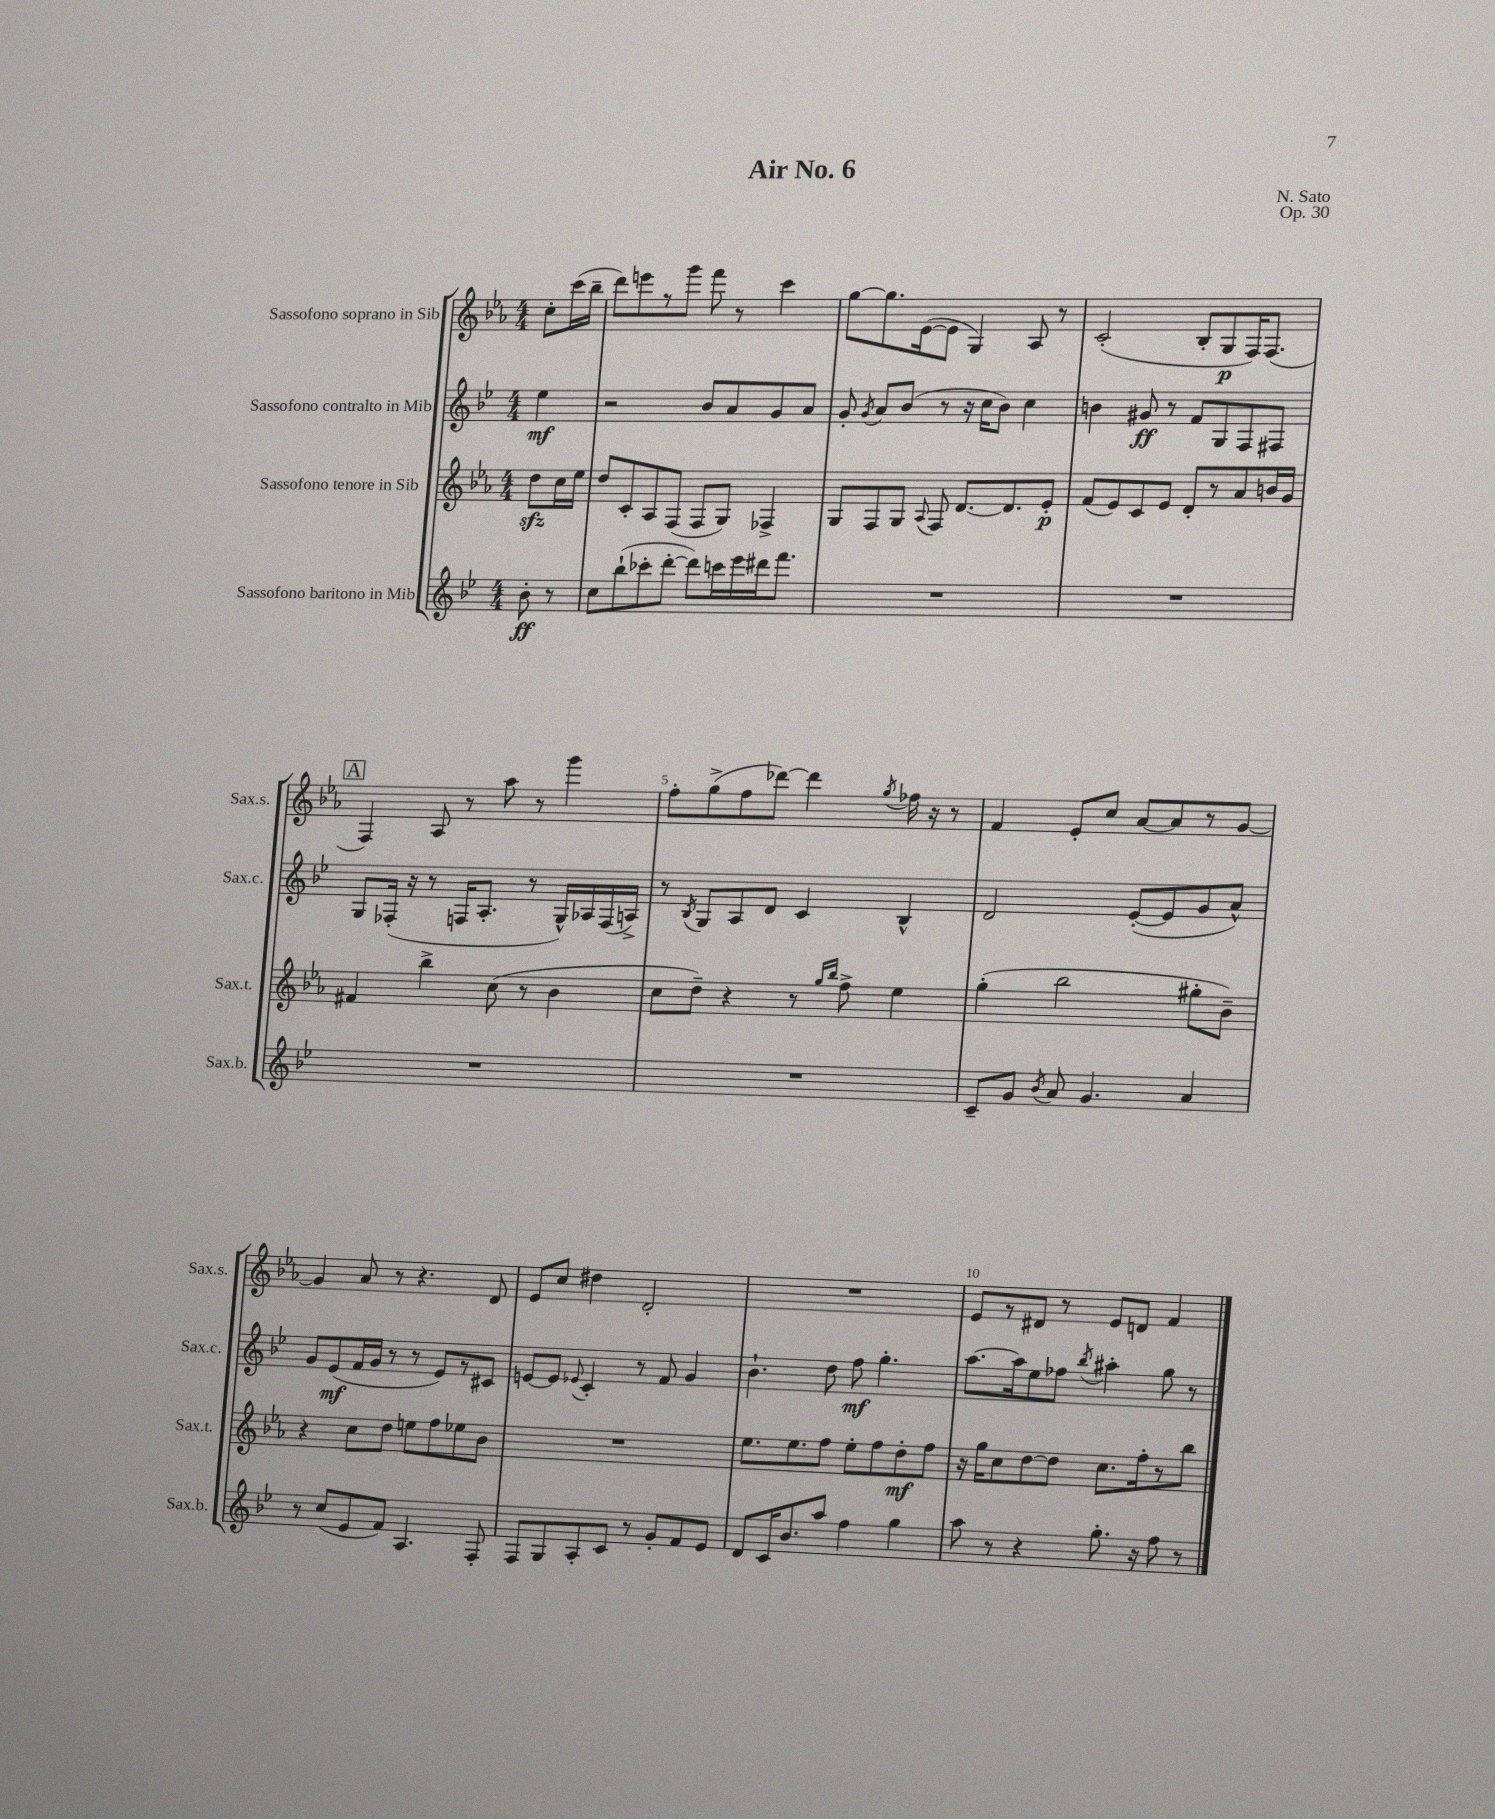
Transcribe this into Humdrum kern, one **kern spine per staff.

**kern	**kern	**kern	**kern
*staff4	*staff3	*staff2	*staff1
*clefG2	*clefG2	*clefG2	*clefG2
*k[b-e-]	*k[b-e-a-]	*k[b-e-]	*k[b-e-a-]
*M4/4	*M4/4	*M4/4	*M4/4
8b-'	8dd	4ee-	8cc'
8r	16cc	.	(16ccc
.	16ee-	.	16bb-~
=	=	=	=
8cc	8dd	2r	8ddd)
(8bb-`	8c'	.	8eee
8ccc-'	8A-	.	8r
[8ddd'	(8F	.	8ggg
8ddd])	8F	8b-	8fff
16ccc	8G)	8a	8r
16eee-	.	.	.
16ddd#	4F-^	8g	4ccc
8.fff	.	.	.
.	.	8a	.
=	=	=	=
1r	8G	8g'	[8gg
.	.	8qg	.
.	8F	8a	8.gg]
.	8G	(8b-	.
.	.	.	([16e-
.	8qqA-	.	.
.	8F	8r	8e-]
.	[8.d	16r	4G)
.	.	16cc	.
.	.	8b-)	.
.	8.d]	.	.
.	.	4cc	8A-
.	8e-'	.	8r
=	=	=	=
1r	(8f	4b	(2c'
.	8e-)	.	.
.	8c	8g#	.
.	8e-	8r	.
.	8d'	8f	8B-'
.	8r	8G	8G
.	8a-	8F	16F)
.	.	.	(8.F
.	16b	8F#	.
.	16g	.	.
=	=	=	=
1r	4f#	8G	4F)
.	.	(16F-'	.
.	.	16r	.
.	4bb-^	8r	8A-
.	.	16F	8r
.	.	8.A'	.
.	(8cc	.	8aa-
.	8r	8r	8r
.	4b-	16G^^)	4ggg
.	.	16A-	.
.	.	(16F	.
.	.	16A^)	.
=	=	=	=
1r	8cc	8r	8ff'
.	.	8qB-	.
.	8dd~)	8G	(8gg^
.	4r	8A	8ff
.	.	8d	[8ddd-)
.	8r	4c	4ddd-]
.	16qqgg	.	.
.	16qqbb-	.	.
.	8ff^	.	.
.	.	.	8qgg
.	4ee-	4B-^^	16ff-
.	.	.	16r
.	.	.	8r
=	=	=	=
8c~	(4gg'	2d	4f
8g	.	.	.
8qb-	.	.	.
8a	2bb-	.	8e-'
4.g	.	.	8cc
.	.	([8e-'	[8a-
.	.	8e-]	8a-]
4a	8gg#'	8g	8r
.	8b-~)	8a^^)	[8g
=	=	=	=
8r	4r	8g	4g]
(8cc	.	(8e-	.
8e-	8cc	16f	8a-
.	.	16g	.
8f)	8dd	8r	8r
4.A	8ee	8r	4.r
.	8ff	8e-)	.
.	8ee-	8r	.
8F'	8b-	8c#	8d
=	=	=	=
8F	1r	[8e	8e-
8G	.	8e]	8cc
.	.	8qqe-	.
8A'	.	4c'	4dd#
8c	.	.	.
8r	.	8r	2d'
8g'	.	8f	.
8f	.	4g	.
8e-	.	.	.
=	=	=	=
8d	8.ee-	4.b-`	1r
16c	.	.	.
8.b-	8.ee-	.	.
8aa	8ff	8dd	.
4ff	8ee-'	8ff	.
.	8ff	4.gg'	.
4gg	8dd'	.	.
.	8ff	.	.
=	=	=	=
8aa	16r	[8.aa	8e-
.	16gg	.	.
8r	8cc	.	8r
.	.	16aa]	.
4r	[8dd	8ee-	8d#
.	8dd]	8ff-	8r
.	.	8qbb-	.
8.gg'	8.cc	4aa#'	8e-
.	.	.	8d
16r	16ff'	.	.
8ff	8r	8gg	4f
8r	8bb-	8r	.
==	==	==	==
*-	*-	*-	*-
